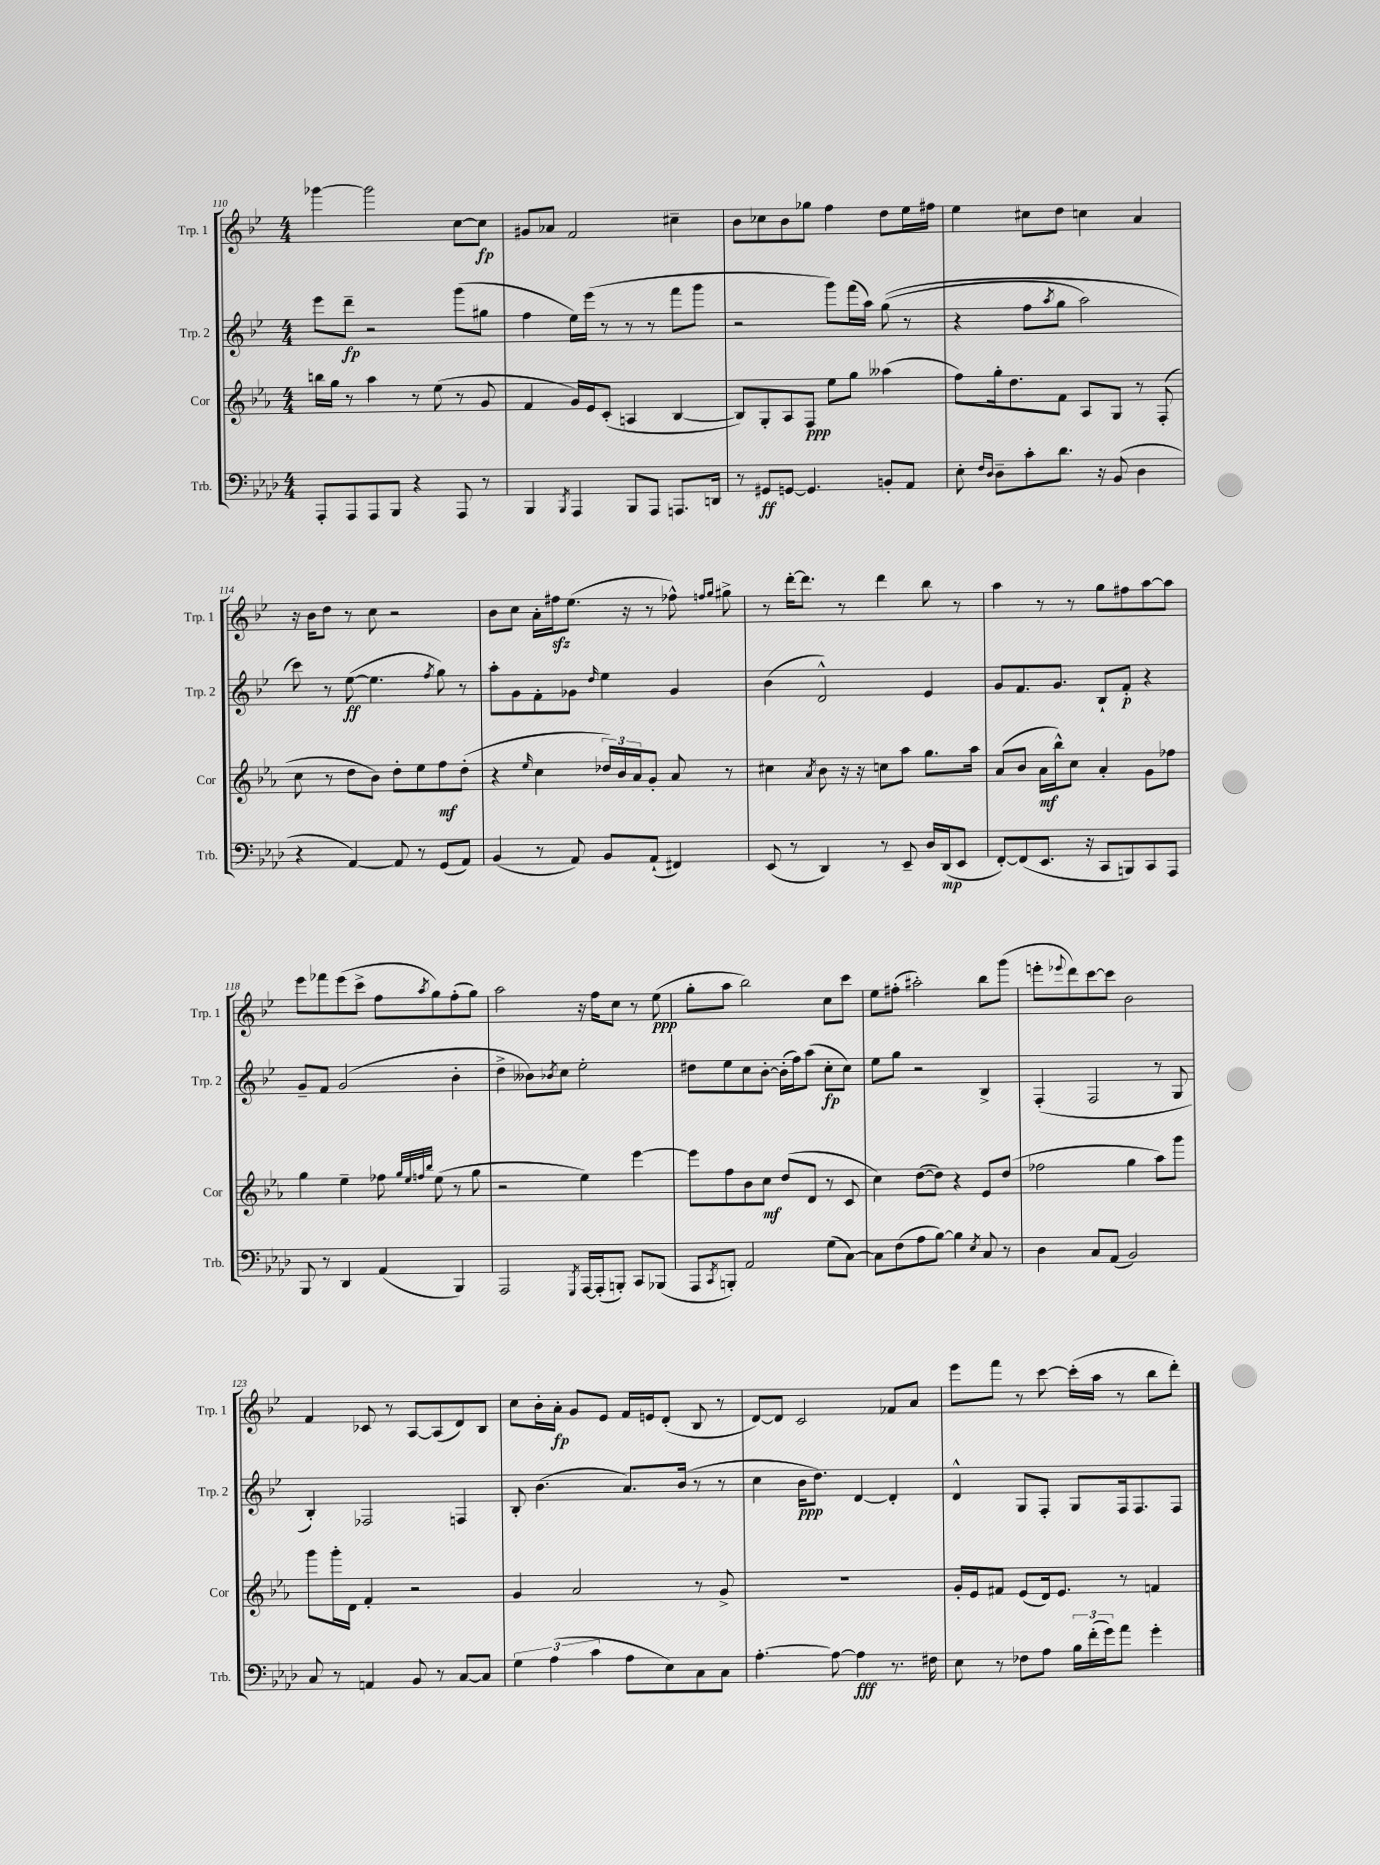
<<
\new StaffGroup <<
\new Staff = "s0" \with { instrumentName = "Trp. 1" shortInstrumentName = "Trp. 1" } {
    \clef treble \key bes \major \numericTimeSignature \time 4/4
    ges'''4~ ges'''2 c''8~ c''8\fp |
    gis'8 aes'8 f'2 cis''4-- |
    bes'8 ces''8 bes'8 ges''8 f''4 d''8 ees''16 fis''16 |
    ees''4 cis''8 d''8 c''4 a'4 |
    r16 bes'16 d''8 r8 c''8 r2 |
    bes'8 c''8 a'16-. fis''16\sfz ees''8.( r16 r8 fes''8-^) \grace { f''16 g''16 } gis''8-> |
    r8 d'''16~-. d'''8. r8 d'''4 bes''8 r8 |
    a''4 r8 r8 g''8 fis''8 a''8~ a''8 |
    ees'''8 fes'''8 ees'''8( c'''8-> f''8 \acciaccatura { a''8 } g''8) f''8-.( g''8) |
    a''2 r16 f''16 c''8 r8 ees''8\ppp( |
    g''8-. a''8 bes''2) c''8 c'''8 |
    ees''8 fis''8-.( ais''2-.) bes''8 g'''8( |
    e'''8-. \appoggiatura { ees'''8 } d'''8) c'''8~ c'''8 bes'2 |
    f'4 ces'8 r8 a8~ a8( d'8) bes8 |
    c''8 bes'16-. a'16-.\fp g'8 ees'8 f'16 e'16 d'8-.( bes8 r8 |
    d'8~) d'8 c'2 fes'8 a'8 |
    ees'''8 f'''8 r8 c'''8~ c'''16-.( a''16 r8 bes''8 d'''8-.) \bar "|." |
}
\new Staff = "s1" \with { instrumentName = "Trp. 2" shortInstrumentName = "Trp. 2" } {
    \clef treble \key bes \major \numericTimeSignature \time 4/4
    ees'''8 d'''8--\fp r2 g'''8( gis''8 |
    f''4 ees''16) ees'''16( r8 r8 r8 f'''8 g'''8 |
    r2 g'''8) f'''16( a''16) g''8(\( r8 |
    r4 f''8 \acciaccatura { a''8 } g''8 a''2) |
    c'''8\) r8 ees''8~\ff( ees''4. \acciaccatura { f''8 } g''8) r8 |
    a''8-. g'8 f'8-. ges'8 \grace { d''16 } ees''4 ges'4 |
    bes'4( d'2-^) ees'4 |
    g'8 f'8. g'8. bes8-! f'8-.\p r4 |
    g'8-- f'8 g'2( bes'4-. |
    d''4-> beses'8) \acciaccatura { bes'8 } c''8 ees''2-. |
    dis''8 ees''8 c''8 bes'8~-. bes'16-.( f''16) a''8( c''8-.\fp c''8) |
    ees''8 g''8 r2 bes4-> |
    f4-.( f2 r8 g8 |
    bes4-.) fes2 f4 |
    bes8-. bes'4.( a'8.) bes'16( r8 r8 |
    c''4 bes'16\ppp d''8.) d'4~ d'4-. |
    d'4-^ g8 f8-. g8 f16 f8. f8 \bar "|." |
}
\new Staff = "s2" \with { instrumentName = "Cor" shortInstrumentName = "Cor" } {
    \clef treble \key ees \major \numericTimeSignature \time 4/4
    b''16 g''16 r8 aes''4 r8 ees''8( r8 g'8 |
    f'4 g'16) ees'16 c'8-.( a4 bes4~ |
    bes8) g8-. aes8 f8\ppp ees''8 g''8 aeses''4( |
    f''8) g''16-. d''8. f'8 aes8 g8 r8 f8-.( |
    c''8 r8 d''8 bes'8) d''8-. ees''8 f''8\mf d''8-.( |
    r4 \grace { ees''16 } c''4 \tuplet 3/2 { des''16) bes'16 aes'16 } g'8-. aes'8 r8 |
    cis''4 \acciaccatura { aes'8 } bes'8 r16 r16 c''8 aes''8 g''8. aes''16 |
    aes'8( bes'8 aes'16\mf bes''16-^) c''8 aes'4-. g'8 fes''8 |
    g''4 ees''4-- fes''8 \grace { g''32 ees''32 f''32 bes''32 } ees''8( r8 g''8 |
    r2 ees''4) ees'''4~ |
    ees'''8 f''8 bes'8 c''8\mf d''8( d'8 r8 c'8 |
    c''4) d''8~( d''8) r4 ees'8 d''8( |
    fes''2 g''4 aes''8) g'''8 |
    g'''8 g'''16-. d'16 f'4-. r2 |
    g'4 aes'2 r8 g'8-> |
    R1 |
    g'16-. ees'16 fis'8 ees'8( d'16) ees'8. r8 f'4 \bar "|." |
}
\new Staff = "s3" \with { instrumentName = "Trb." shortInstrumentName = "Trb." } {
    \clef bass \key aes \major \numericTimeSignature \time 4/4
    aes,,8-. aes,,8 aes,,8 bes,,8 r4 aes,,8 r8 |
    bes,,4 \acciaccatura { bes,,8 } aes,,4 bes,,8 aes,,8 a,,8. d,16 |
    r8 gis,8\ff g,8~ g,4. b,8-. aes,8 |
    ees8-. \grace { f16 des16 } des8-- c'8-. des'8. r16 bes,8( des4 |
    r4 aes,4~) aes,8 r8 g,8( aes,8) |
    bes,4( r8 aes,8) bes,8 aes,8-!( fis,4) |
    ees,8( r8 des,4) r8 ees,8-- des16 des,16\mp( ees,8 |
    f,8~-.) f,8( ees,8. r16 c,8 b,,8) c,8 aes,,8 |
    bes,,8 r8 des,4 aes,4( bes,,4) |
    aes,,2 \acciaccatura { g,,8 } aes,,16~ aes,,16-.( b,,8-.) c,8 bes,,8( |
    aes,,8 \acciaccatura { c,8 } b,,8-.) aes,2 g8( c8~) |
    c8 f8( aes8 bes8~) bes4 \acciaccatura { ees8 } c8 r8 |
    des4 c8 aes,8( bes,2) |
    c8 r8 a,4 bes,8 r8 c8~ c8 |
    \tuplet 3/2 { g4 aes4( c'4 } aes8 ees8) c8 c8 |
    aes4.~-. aes8~ aes4\fff r8. fis16 |
    ees8 r8 fes8 aes8 \tuplet 3/2 { bes16 f'16-.( g'16) } aes'8 g'4-. \bar "|." |
}
>>
>>
\layout { \context { \Score currentBarNumber = #110 } }
